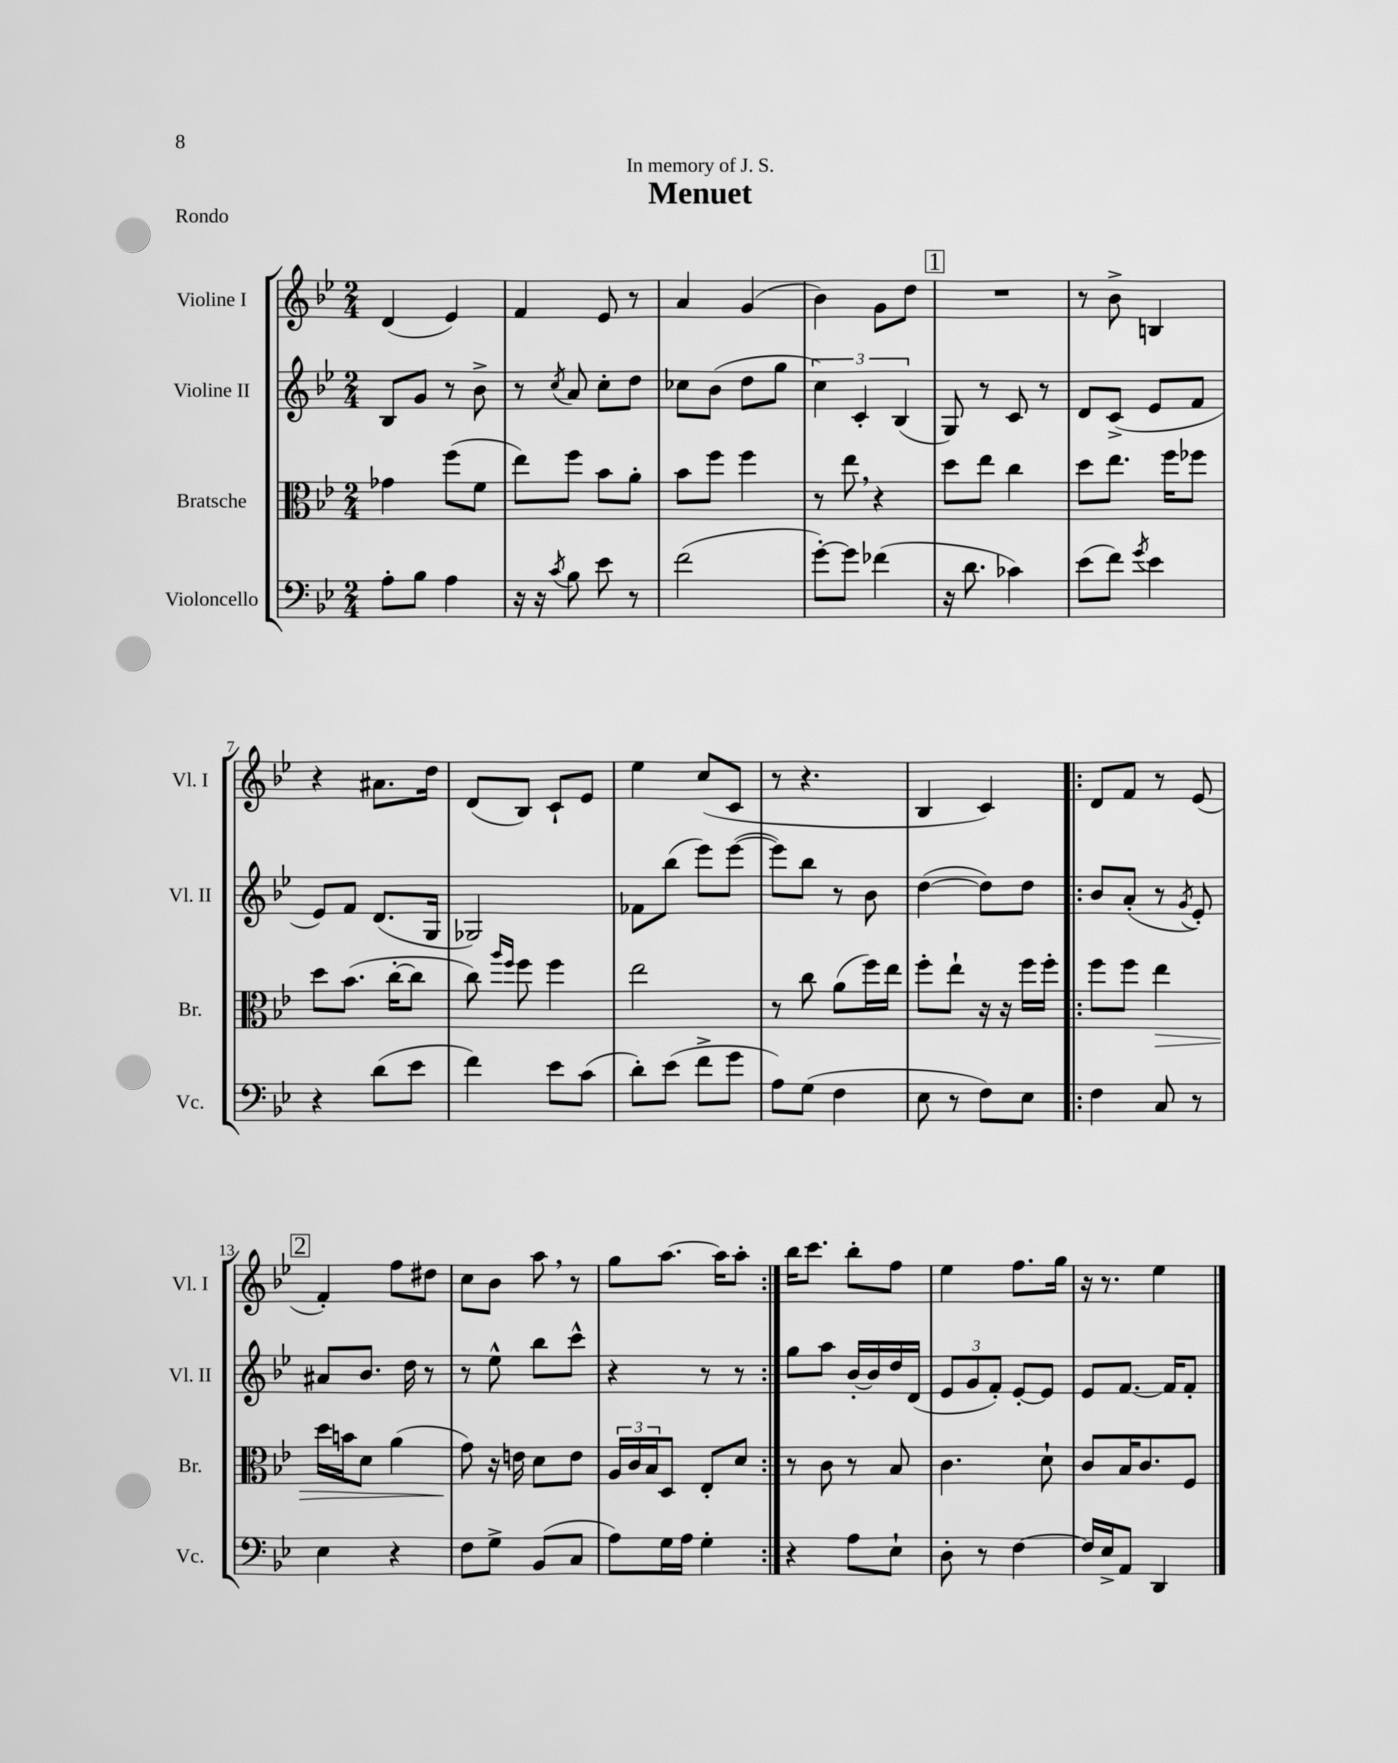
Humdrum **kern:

**kern	**kern	**dynam	**kern	**kern
*part4	*part3	*part3	*part2	*part1
*staff4	*staff3	*staff3	*staff2	*staff1
*I"Violoncello	*I"Bratsche	*	*I"Violine II	*I"Violine I
*I'Vc.	*I'Br.	*	*I'Vl. II	*I'Vl. I
*clefF4	*clefC3	*	*clefG2	*clefG2
*k[b-e-]	*k[b-e-]	*	*k[b-e-]	*k[b-e-]
*M2/4	*M2/4	*	*M2/4	*M2/4
=1	=1	=1	=1	=1
8A'\L	4g-X\	.	8B-/L	(4d/
8B-\J	.	.	8g/J	.
4A\	(8ff\L	.	8r	4e-/)
.	8f\J	.	8b-^\	.
=2	=2	=2	=2	=2
16r	8ee-\L)	.	8r	4f/
16r	.	.	.	.
8qc/	.	.	8qcc/	.
8B-\	8ff\J	.	8a/	.
8e-\	8b-\L	.	8cc'\L	8e-/
8r	8a'\J	.	8dd\J	8r
=3	=3	=3	=3	=3
(2f\	8b-\L	.	8cc-X\L	4a/
.	8ff\J	.	(8b-\J	.
.	4ff\	.	8dd\L	(4g/
.	.	.	8gg\J	.
=4	=4	=4	=4	=4
[8g'\L)	8r	.	6cc\)	4b-\)
8g\J]	8ee-,\	.	.	.
.	.	.	6c'/	.
(4f-X\	4r	.	.	8g\L
.	.	.	(6B-/	.
.	.	.	.	8dd\J
!!LO:REH:place=s1:t=1
=5	=5	=5	=5	=5
16r	8dd\L	.	8G/)	2r
8.d\	.	.	.	.
.	8ee-\J	.	8r	.
4c-X\)	4cc\	.	8c/	.
.	.	.	8r	.
=6	=6	=6	=6	=6
(8e-\L	8dd\L	.	8d/L	8r
8f\J)	8.ee-\J	.	(8c^/J	8b-^\
8qg/	.	.	.	.
4e-\	.	.	8e-/L	4Bn/
.	16ff\KL	.	.	.
.	8ff-X\J	.	8f/J	.
!!LO:LB:g=z
=7	=7	=7	=7	=7
4r	8dd\L	.	8e-/L)	4r
.	(8.b-\J	.	8f/J	.
(8d\L	.	.	(8.d/L	8.a#X\L
.	[16cc'\KL	.	.	.
8e-\J	8cc\J]	.	.	.
.	.	.	16G/Jk	16dd\Jk
=8	=8	=8	=8	=8
4f\)	8cc\)	.	2G-X/)	(8d/L
.	16qqaa/LL	.	.	.
.	16qqff/JJ	.	.	.
.	8ff\	.	.	8B-/J)
8e-\L	4ff\	.	.	8c`/L
(8c\J	.	.	.	8e-/J
=9	=9	=9	=9	=9
8d'\L)	2ee-\	.	8f-X\L	4ee-\
(8e-\J	.	.	(8bb-\J	.
8f^\L	.	.	8eee-\L)	(8cc/L
8g\J	.	.	([8eee-\J	8c/J
=10	=10	=10	=10	=10
8A\L)	8r	.	8eee-\L])	8r
(8G\J	8cc\	.	8bb-\J	4.r
4F\	(8a\L	.	8r	.
.	16ff\L)	.	8b-\	.
.	16ee-\JJ	.	.	.
=11	=11	=11	=11	=11
8E-\	8ff'\L	.	([4dd\	4B-/
8r	8ee-`\J	.	.	.
8F\L)	16r	.	8dd\L])	4c/)
.	16r	.	.	.
8E-\J	16ff\LL	.	8dd\J	.
.	16ff'\JJ	.	.	.
=12!|:	=12!|:	=12!|:	=12!|:	=12!|:
4F\	8ff\L	.	8b-/L	8d/L
.	8ff\J	.	(8a'/J	8f/J
!	!	!LO:HP:b	!	!
8C/	4ee-\	>	8r	8r
.	.	.	8qg/	.
8r	.	.	8e-'/)	(8e-/
!!LO:LB:g=z
!!LO:REH:place=s1:t=2
=13	=13	=13	=13	=13
4E-\	16dd\LL	.	8a#X/L	4f'/)
.	16bn\J	.	.	.
.	8d\J	.	8.b-/J	.
4r	(4a\	.	.	8ff\L
.	.	.	16dd\	.
.	.	.	8r	8dd#X\J
=14	=14	=14	=14	=14
8F\L	8g\)	.	8r	8cc\L
8G^\J	16r	]	8ee-^^\	8b-\J
.	16en\	.	.	.
(8BB-/L	8d\L	.	8bb-\L	8aa,\
8C/J	8e\J	.	8ccc^^\J	8r
=15	=15	=15	=15	=15
8A\L)	24A/LL	.	4r	8gg\L
.	24c/	.	.	.
.	24B-/J	.	.	.
16G\L	8D/J	.	.	[8.aa\J
16A\JJ	.	.	.	.
4G'\	8E-'/L	.	8r	.
.	.	.	.	16aa\KL]
.	8d/J	.	8r	8aa'\J
=16:|!	=16:|!	=16:|!	=16:|!	=16:|!
4r	8r	.	8gg\L	16bb-\KL
.	.	.	.	8.ccc\J
.	8c\	.	8aa\J	.
8A\L	8r	.	[16b-'/LL	8bb-'\L
.	.	.	16b-/]	.
8E-`\J	8B-/	.	16dd/	8ff\J
.	.	.	(16d/JJ	.
=17	=17	=17	=17	=17
8D'\	4.c\	.	12e-/L	4ee-\
.	.	.	12g/	.
8r	.	.	.	.
.	.	.	12f'/J)	.
[4F\	.	.	[8e-'/L	8.ff\L
.	8d`\	.	8e-/J]	.
.	.	.	.	16gg\Jk
=18	=18	=18	=18	=18
16F/LL]	8c/L	.	8e-/L	16r
16E-^/J	.	.	.	8.r
8AA/J	16B-/K	.	[8.f/J	.
.	8.c/	.	.	.
4DD/	.	.	.	4ee-\
.	.	.	16f/KL]	.
.	8F/J	.	8f'/J	.
==	==	==	==	==
*-	*-	*-	*-	*-
